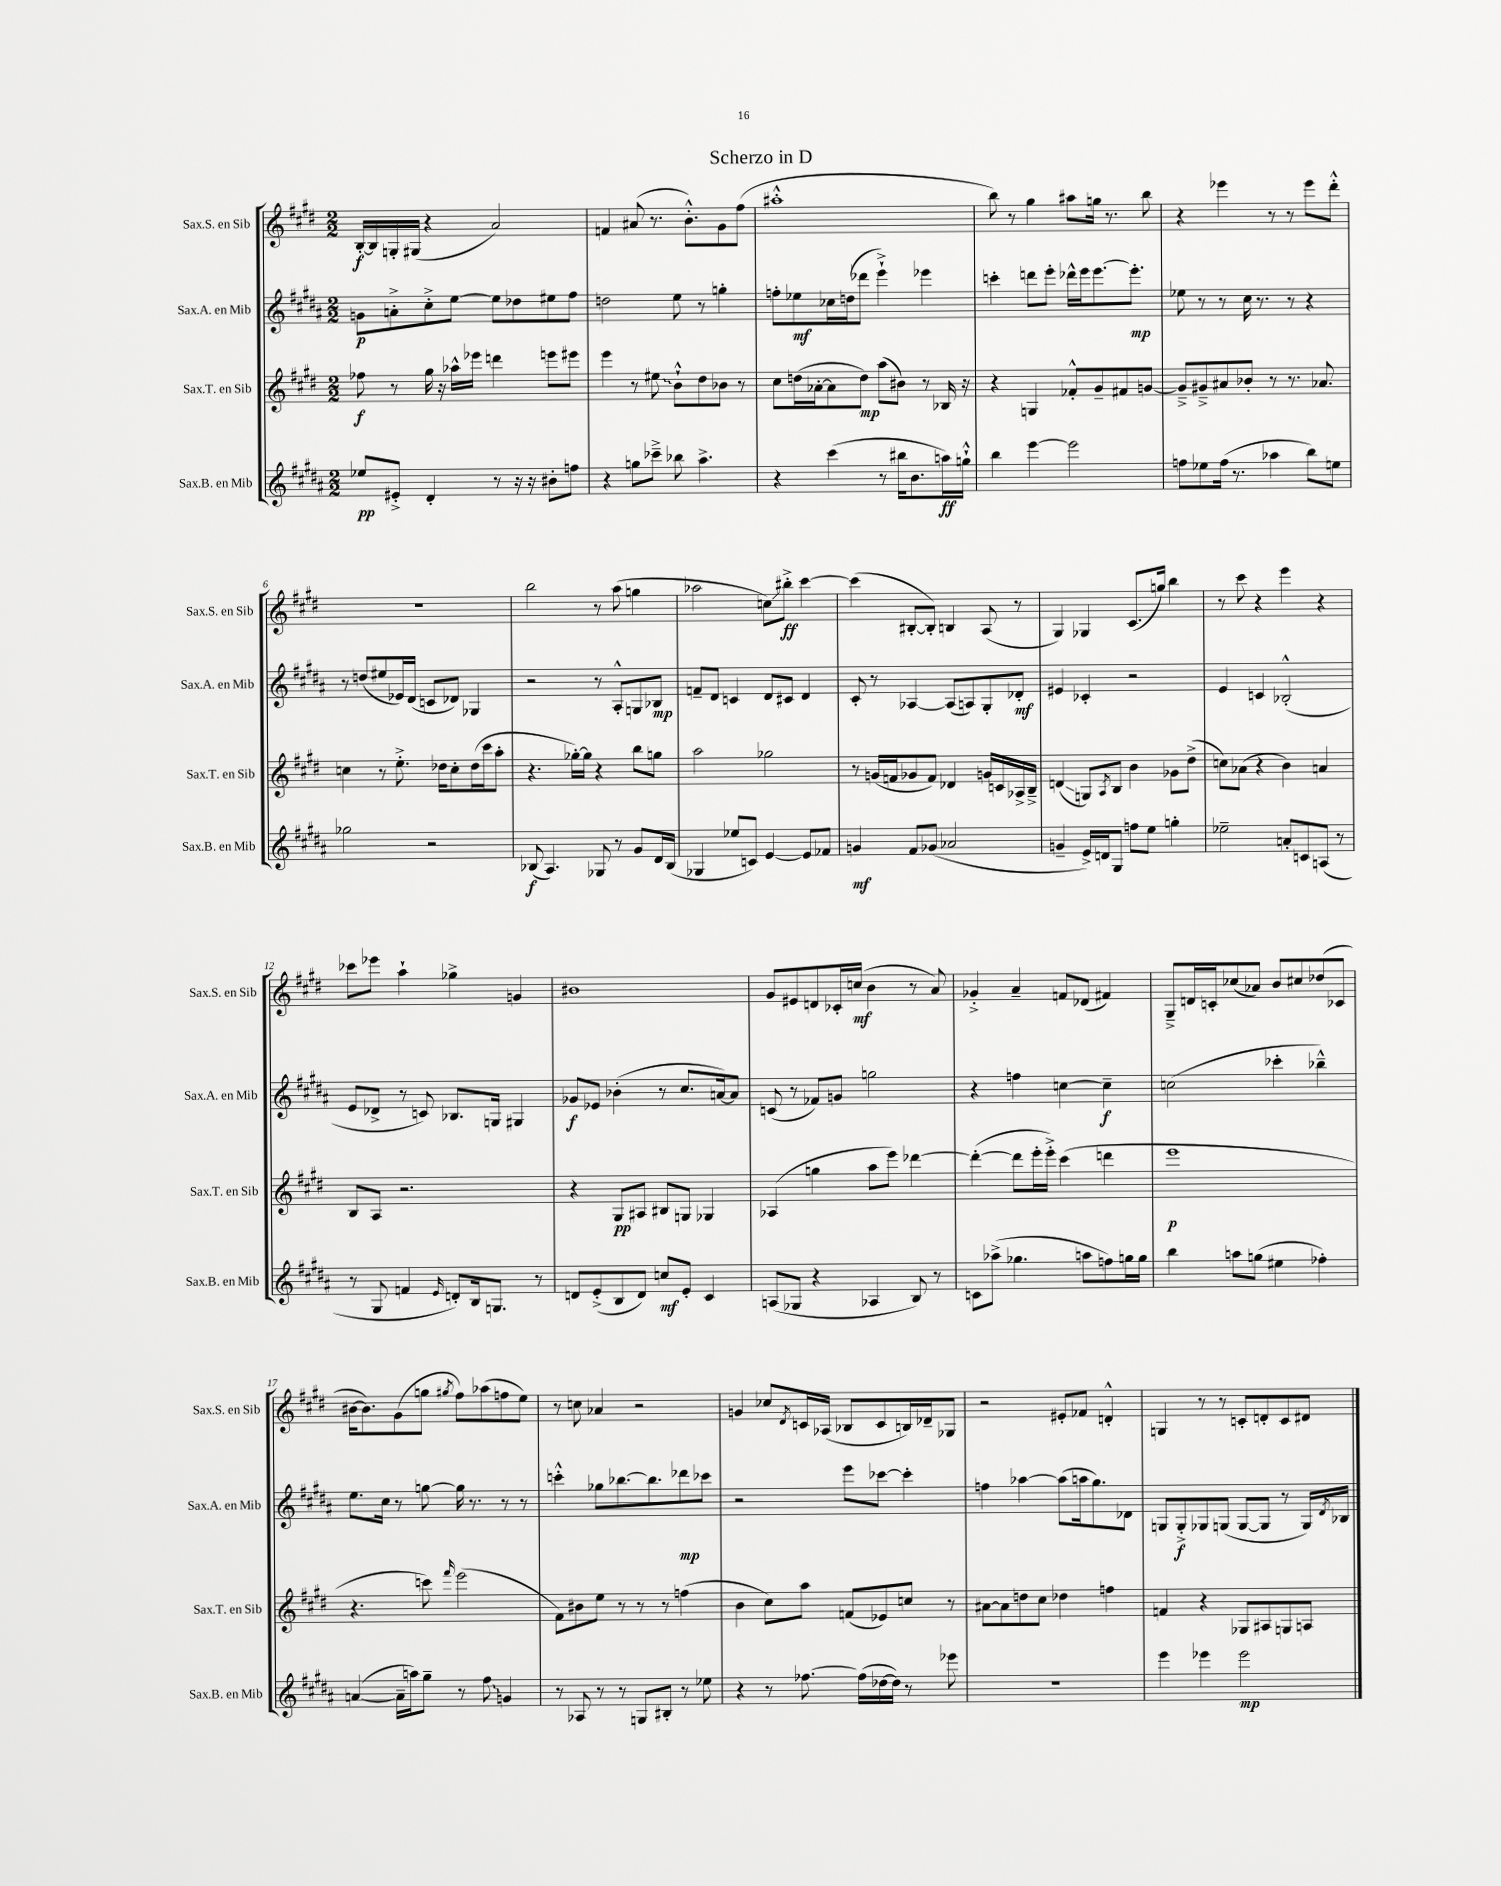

**kern	**kern	**kern	**kern
*staff4	*staff3	*staff2	*staff1
*clefG2	*clefG2	*clefG2	*clefG2
*k[f#c#g#d#a#]	*k[f#c#g#d#]	*k[f#c#g#d#a#]	*k[f#c#g#d#]
*M2/2	*M2/2	*M2/2	*M2/2
8ee-/L	8ff-\	8g\L	[16B'/LL
.	.	.	16B/]
8e#'^/J	8r	8a'^\	16G'/
.	.	.	(16G#/JJ
4d#'/	16gg#\	8cc#'^\	4r
.	16r	.	.
.	16aa-^^\LL	[8ee\J	.
.	16eee-\JJ	.	.
8r	4ddd\	8ee\]L	2a/)
16r	.	8dd-\	.
16r	.	.	.
8b#'\L	8eee\L	8ee#\	.
8ff\J	8eee#\J	8ff#\J	.
=	=	=	=
4r	4eee\	2dd\	4f/
8gg\L	8r	.	(8a#/
8ccc-~^\J	8ee#\	.	8.r
8bb-\	8b`^^\L	8ee\	.
.	.	.	8.b'^^\L)
4.aa#^\	8dd#\	8r	.
.	8b-\J	4gg'\	8g#\
.	8r	.	(8ff#\J
=	=	=	=
4r	8cc#\L	8ff'\L	1aa#'^^
.	(16dd\L	8ee-\	.
.	[16a-'\J	.	.
(4ccc#\	8a-\]	16cc-\L	.
.	.	(16dd\J	.
.	8dd\J)	8ddd-\J	.
8r	(8aa\L	4eee`^\)	.
16bb#\LK	8b#\J)	.	.
8.b\	.	.	.
.	8r	4eee-\	.
16aa\L)	16B-/	.	.
16gg`^^\JJ	16r	.	.
=	=	=	=
4bb\	4r	4ccc'\	8bb\)
.	.	.	8r
[4eee\	4G/	8ddd\L	4gg#\
.	.	8eee'\J	.
2eee\]	8f-'^^/L	16ddd-^^\LL	8aa#\L
.	.	16eee\J	.
.	8g#~/	[8.eee\	16gg\Jk
.	.	.	8.r
.	8f#/	.	.
.	.	8.eee'\]J	.
.	[8g/J	.	8bb\
=	=	=	=
8ff\L	8g~^/]L	8ee-\	4r
8ee-\	8g#~^/	8r	.
(16ff\Jk	8a#/	8r	4eee-\
8.r	.	.	.
.	8b-'/J	16cc#\	.
.	.	8.r	.
4aa-\	8r	.	8r
.	8.r	8r	8r
8bb\L)	.	4r	8eee-\L
.	8.a-/	.	.
8ee\J	.	.	8ddd#'^^\J
=	=	=	=
2gg-\	4cc\	8r	1r
.	.	(8dd/L	.
.	8r	8ee#/	.
.	8.ee'^\	16e-/L)	.
.	.	(16d#/JJ	.
2r	.	8c/L	.
.	16dd-\LK	.	.
.	8cc'\	8d-/J)	.
.	(16dd-\L	4G-/	.
.	16ccc#\J	.	.
.	8aa'\J	.	.
=	=	=	=
(8B-/	4.r	2r	2bb\
4.A#/)	.	.	.
.	[16gg-'\LL)	.	.
.	16gg-\]JJ	.	.
8G-/	4r	8r	8r
8r	.	8A#'^^/L	(8aa\
8g#/L	8bb\L	8G/	4gg\
16d#/L	8gg\J	8B-/J	.
(16B-/JJ	.	.	.
=	=	=	=
4G-/	2aa\	8f~/L	2aa-\
.	.	8d#/J	.
8ee-/L	.	4c/	.
8c/J)	.	.	.
[4e/	2gg-\	8d#/L	8cc\L)
.	.	8c#/J	8bb#'^\J
8e/]L	.	4d#/	[4ccc#\
8f-/J	.	.	.
=	=	=	=
4g/	8r	8c#'/	(4ccc#\]
.	(16g/LL	8r	.
.	16f/J	.	.
8f#/L	8g-/	[4A-/	[8B#'/L
(8g-/J	8f/J)	.	8B#'/]J)
2a-/	4d-/	(8A-/]L	4B/
.	.	8A/)	.
.	16g/LL	8G#'/	(8A/
.	16c/	.	.
.	16A-^/	8d-'/J	8r
.	16B~^/JJ	.	.
=	=	=	=
4g~/	(4d/	4e#/	4G#/)
16e^/LL)	8G/L)	4c-'/	4G-/
16d/J	.	.	.
.	8qA/	.	.
8G#/J	8B/J	.	.
8ff\L	4b\	2r	(8.c#/L
8ee\J	.	.	.
.	.	.	16gg/Jk)
4gg'\	8g-\L	.	4bb\
.	(8dd#^\J	.	.
=	=	=	=
2ee-~\	8cc\L)	4e/	8r
.	(8a-\J	.	8ccc#\
.	4r	4c/	4r
8a'/L	4b\)	(2B-'^^/	4eee\
8c/	.	.	.
(8A/J	4a/	.	4r
8r	.	.	.
=	=	=	=
8r	8B/L	8e/L	8ccc-\L
8G#/	8A/J	8d-^/J	8eee-\J
4f/	2.r	8r	4aa`\
.	.	8c/)	.
16qqe/	.	.	.
8d'/L)	.	8.B-/L	4gg-^\
16B/k	.	.	.
8.G/J	.	16G/Jk	.
.	.	4G#/	4g/
8r	.	.	.
=	=	=	=
8d/L	4r	8g-/L	1b#
(8e'^/	.	8e-/J	.
8B/	8G#/L	(4b-'\	.
8d/J)	8A#/J	.	.
8cc/L	8B#/L	8r	.
8e'/J	8G/J	8.cc#/L	.
4c#/	4G-/	.	.
.	.	[16a/k)	.
.	.	8a/]J	.
=	=	=	=
(8A/L	(4A-/	(8c/	8g#/L
8G-/J	.	8r	8e#/
4r	4gg\	8f-/L)	8d/
.	.	8g/J	16c-'/L
.	.	.	(16cc/JJ
4A-/	8aa\L	2gg\	4b\
.	8eee\J)	.	.
8B/)	[4ddd-\	.	8r
8r	.	.	8a/)
=	=	=	=
8c\L	(4ddd-'\_	4r	4g-'^/
(8aa-^\J	.	.	.
4.gg-\	8ddd-\]L	4ff\	4a~/
.	16eee'\L	.	.
.	16eee'^\JJ)	.	.
.	(4ccc#\	[4cc\	8f/L
8aa\L	.	.	(8d-/J
8ff\)	4ddd\	4cc~\]	4f#/)
16gg\L	.	.	.
16gg\JJ	.	.	.
=	=	=	=
4bb\	1eee	(2cc\	8G#~^/L
.	.	.	16d/L
.	.	.	16c'/J
8aa\L	.	.	(8cc-/
(8gg\J	.	.	8a-/J)
4ee#\	.	4ccc-'\	8b/L
.	.	.	8cc#/
4ff-'\)	.	4bb-~^^\)	(8dd-/
.	.	.	8c-/J
=	=	=	=
([4a/	4.r	8.ee\L	[16b#\LK
.	.	.	8.b#\])
.	.	16cc#\Jk	.
16a~\]LL	.	8r	(8g#\
16aa\J)	.	.	.
8gg#~\J	8ccc\)	[8gg\	8gg\J
.	16qqfff#/	.	8qgg#/
8r	(2eee\	16gg\]	8ff#\L)
.	.	8.r	.
8ff#\	.	.	(8aa-\
4g/	.	8r	8ff\
.	.	8r	8ee\J)
=	=	=	=
8r	8f#\L)	4ccc'^^\	8r
8A-/	8b#\	.	8cc\
8r	8ee\J	8gg-\L	4a-/
8r	8r	[8.bb-\	.
8G/L	8r	.	2r
.	.	8.bb-\]	.
8B#'/J	8r	.	.
8r	(4ff\	8ddd-\	.
8ee-\	.	8ccc-\J	.
=	=	=	=
4r	4b\	2r	4g/
8r	8cc#\L)	.	8cc-/L
.	.	.	8qd#/
[8.ff-\	8aa\J	.	16c/L
.	.	.	(16A-/JJ
.	(8f/L	8eee\L	8B-/L
(16ff-\]LL	.	.	.
[16dd-\	8e-/)	[8ccc-\J	8c/
16dd-\]JJ)	.	.	.
8r	8cc/J	4ccc-'\]	16B/L)
.	.	.	16d-~/J
8eee-\	8r	.	8G-/J
=	=	=	=
1r	[8a#\L	4ff\	2r
.	8a#\]	.	.
.	8dd\	[4aa-\	.
.	8cc#\J	.	.
.	4dd-\	(8aa-\]L	8e#'/L
.	.	16aa\k	8f-/J
.	.	8.gg#\)	.
.	4ff\	.	4d'^^/
.	.	8d-\J	.
=	=	=	=
4eee\	4f/	8G/L	4G/
.	.	8G'^/	.
4eee-\	4r	8G-/	8r
.	.	(8G/J	8r
2eee-\	8G-/L	[8G/L	8c'/L
.	8A#/	8G/]J	8d'/
.	8G/	8r	8c/
.	8A/J	16G/LL)	8d#/J
.	.	8qd#/	.
.	.	16B-/JJ	.
==	==	==	==
*-	*-	*-	*-
